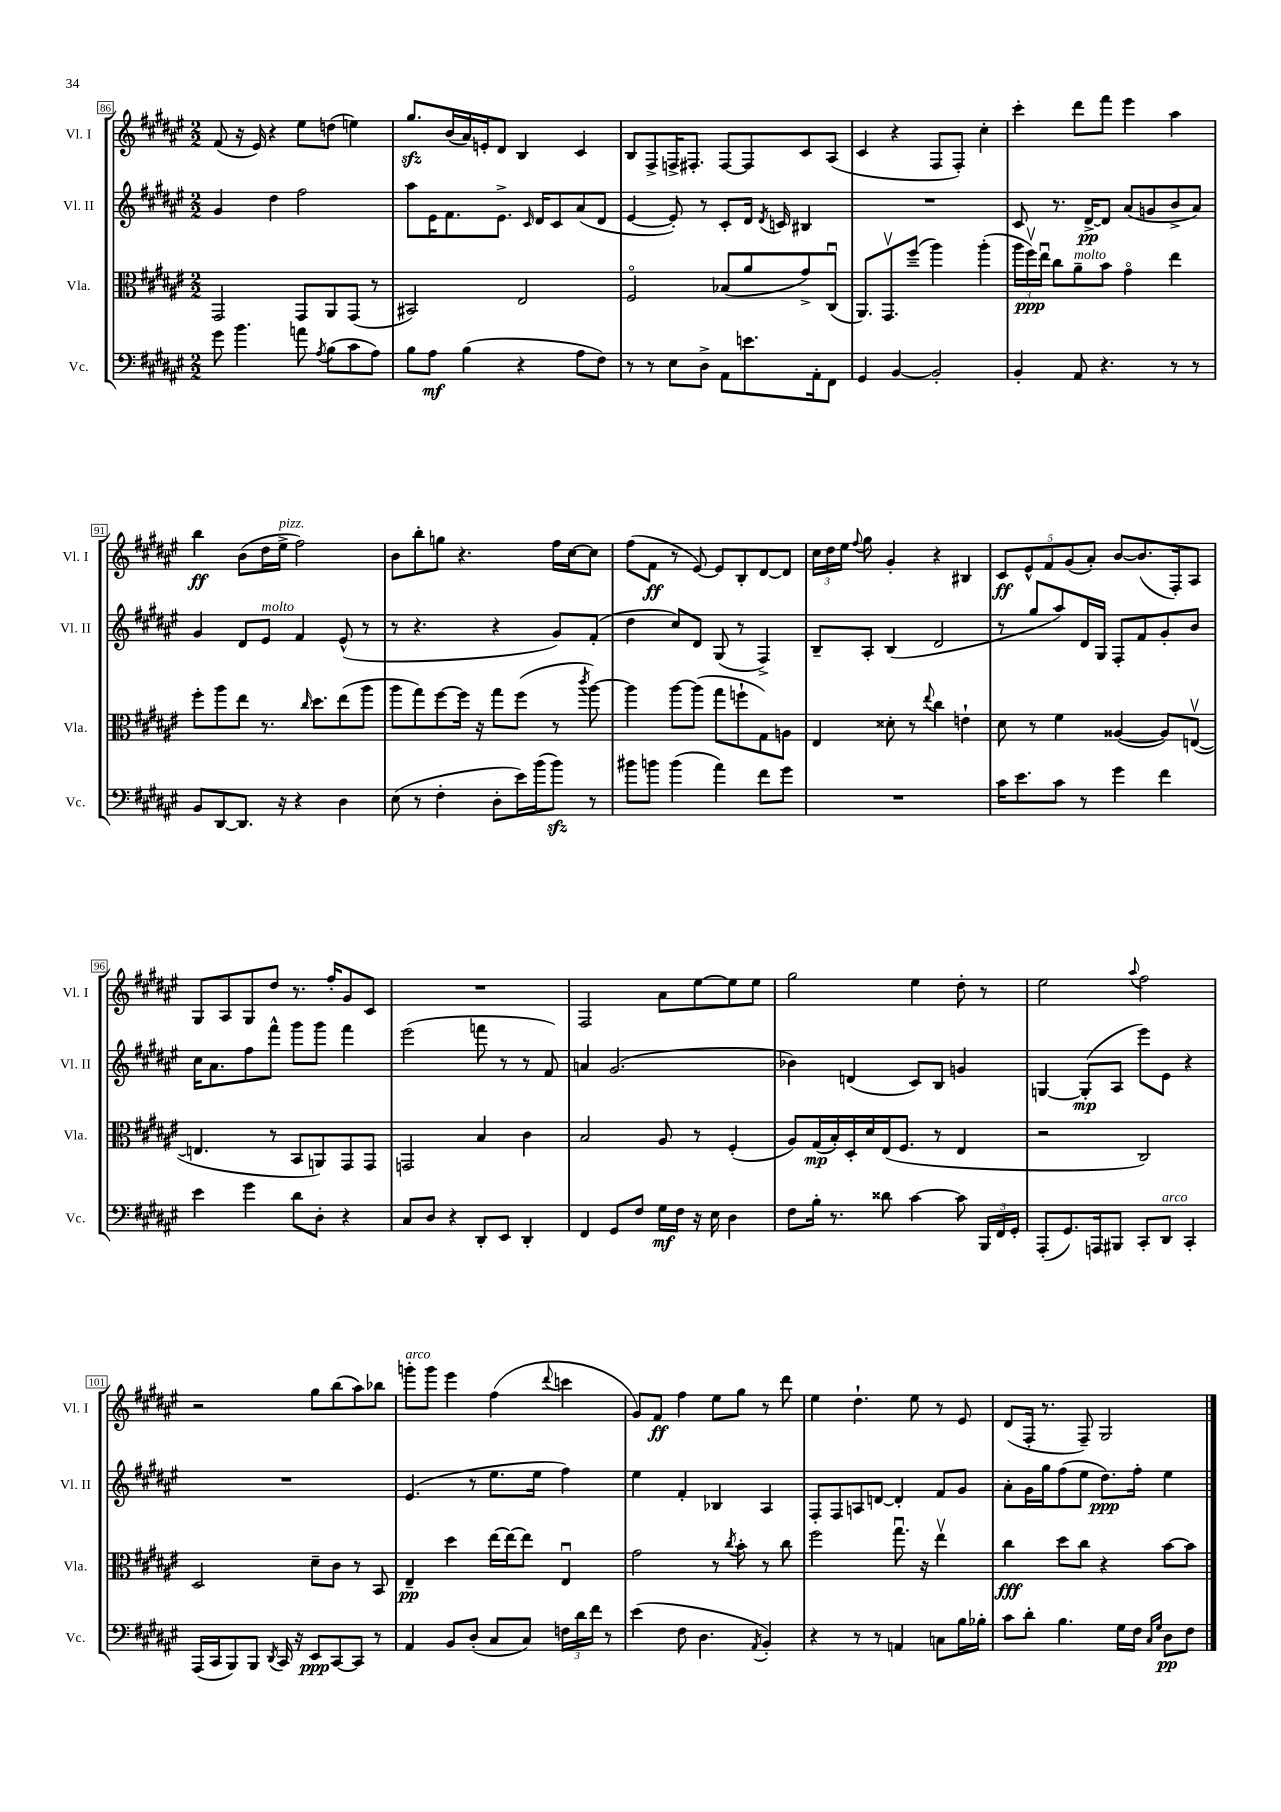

**kern	**kern	**kern	**kern
*staff4	*staff3	*staff2	*staff1
*clefF4	*clefC3	*clefG2	*clefG2
*k[f#c#g#d#a#e#]	*k[f#c#g#d#a#e#]	*k[f#c#g#d#a#e#]	*k[f#c#g#d#a#e#]
*M2/2	*M2/2	*M2/2	*M2/2
8g#\	2GG#/	4g#/	(8f#/
4.b\	.	.	16r
.	.	.	16e#/)
.	.	4dd#\	4r
8a\	8GG#/L	2ff#\	8ee#\L
8qA#/	.	.	.
(8B\L	8AA#/	.	(8dd\J
8c#\	(8GG#/J	.	4ee\)
8A#\J)	8r	.	.
=	=	=	=
8B\L	2BB#/)	8aa#\L	8.gg#/L
8A#\J	.	16e#\K	.
.	.	8.f#\	(16b/L
(4B\	.	.	16a#/)
.	.	.	16e'/J
.	.	8.e#^\J	8d#/J
4r	2E#/	.	4B/
.	.	16qqc#/	.
.	.	16d#/LK	.
.	.	8c#/	.
8A#\L	.	(8a#/	4c#/
8F#\J)	.	8d#/J	.
=	=	=	=
8r	2F#o/	[4e#/	8B/L
8r	.	.	8F#^/
8E#\L	.	8e#'/])	16F^/K
.	.	.	8.F#'/J
8D#^\J	.	8r	.
8AA#\L	(8B-/L	8c#'/L	[8F#/L
8.e\	8a#/	16d#/Jk	8F#/]
.	.	8qd#/	.
.	.	16c/	.
.	8g#^/)	4B#/	8c#/
16AA#'\k	.	.	.
8FF#\J	(8C#u/J	.	(8A#/J
=	=	=	=
4GG#/	8.AA#/L)	1r	4c#/
.	8.GG#v/	.	.
[4BB/	.	.	4r
.	(8ff#~/J	.	.
2BB'/]	4aa#\)	.	8F#/L
.	.	.	8F#'/J)
.	(4aa#'\	.	4cc#'\
=	=	=	=
4BB'/	24aa#\LL	8c#/	4ccc#'\
.	24ff#v\)	.	.
.	24ee#u\JJ	.	.
.	8cc#\L	8.r	.
8AA#/	8a#~\	.	8ddd#\L
.	.	[16d#^/LK	.
4.r	8b\J	8d#/]J	8fff#\J
.	4g#o\	(8a#/L	4eee#\
.	.	8g/	.
8r	4ee#\	8b^/	4aa#\
8r	.	8a#/J)	.
=	=	=	=
8BB/L	8ff#'\L	4g#/	4bb\
[8DD#/	8aa#\	.	.
8.DD#/]J	8ee#\J	8d#/L	(8b\L
.	8.r	8e#/J	16dd#\L
16r	.	.	16ee#^\JJ
4r	.	4f#/	2ff#\)
.	16qqcc#/	.	.
.	8.dd#\L	.	.
4D#\	(8ee#\	(8e#^^/	.
.	8aa#\J	8r	.
=	=	=	=
(8E#\	8aa#\L	8r	8b\L
8r	8gg#\)	4.r	8bb'\
4F#'\	[8ff#\	.	8gg\J
.	16ff#\]Jk	.	4.r
.	16r	.	.
8D#'\L	8gg#\L	4r	.
16e#\L)	(8ff#\J	.	.
(16b\J	.	.	.
8b\J)	8r	8g#/L)	16ff#\LL
.	.	.	[16cc#\J
.	8qccc#/	.	.
8r	[8aa#\)	(8f#'/J	8cc#\]J
=	=	=	=
8b#\L	4aa#\]	4dd#\	(8ff#\L
8b\J	.	.	8f#\J
(4b\	[8aa#\L	8cc#/L)	8r
.	(8aa#\]J	8d#/J	[8e#/)
4a#\)	8gg#\L	(8G#/	8e#/]L
.	8ff`\	8r	8B'/
8f#\L	8G#\)	4F#^/)	[8d#/
8g#\J	8A\J	.	8d#/]J
=	=	=	=
1r	4E#/	8B~/L	24cc#\LL
.	.	.	24dd#\
.	.	.	24ee#\JJ
.	.	.	8qqff#/
.	.	8A#'/J	8gg#\
.	8d##'\	(4B/	4g#'/
.	8r	.	.
.	8qqee#/	.	.
.	4cc#\	2d#/	4r
.	4e`\	.	4B#/
=	=	=	=
16c#\LK	8d#\	8r	10c#/L
8.e#\	.	.	.
.	.	.	10e#^^/
.	8r	8gg#/L	.
.	.	.	10f#/
8c#\J	4f#\	8aa#/)	.
.	.	.	(10g#/
8r	.	16d#/L	.
.	.	.	10a#'/J)
.	.	16G#/JJ	.
4g#\	([4A##/	8F#'/L	[8b/L
.	.	8f#/	(8.b/]
4f#\	8A##/]L)	8g#'/	.
.	.	.	16F#'/k)
.	([8Ev/J	8b/J	8A#/J
=	=	=	=
4e#\	4.E/]	16cc#\LK	8G#/L
.	.	8.a#\	.
.	.	.	8A#/
4g#\	.	8ff#\	8G#/
.	8r	8fff#^^\J	8dd#/J
8d#\L	8BB/L	8ggg#\L	8.r
8D#'\J	8AA/)	8ggg#\J	.
.	.	.	16ff#'/LK
4r	8GG#/	4fff#\	8g#/
.	8GG#/J	.	8c#/J
=	=	=	=
8C#/L	2GG/	(2eee#\	1r
8D#/J	.	.	.
4r	.	.	.
8DD#'/L	4B/	8fff\	.
8EE#/J	.	8r	.
4DD#'/	4c#\	8r	.
.	.	8f#/)	.
=	=	=	=
4FF#/	2B/	4a/	2F#/
8GG#/L	.	(2.g#/	.
8F#/J	.	.	.
16G#\LL	8A#/	.	8a#\L
16F#\JJ	.	.	.
16r	8r	.	[8ee#\
16E#\	.	.	.
4D#\	(4F#'/	.	8ee#\]
.	.	.	8ee#\J
=	=	=	=
8F#\L	8A#/L)	4b-\)	2gg#\
16B'\Jk	(16G#/L	.	.
8.r	16B'/)	.	.
.	16D#'/	(4d/	.
.	16d#/	.	.
8d##\	(16E#/J	.	.
.	8.F#/J	.	.
[4c#\	.	8c#/L)	4ee#\
.	8r	8B/J	.
8c#\]	4E#/	4g/	8dd#'\
24BBB/LL	.	.	8r
24FF#/	.	.	.
24GG#'/JJ	.	.	.
=	=	=	=
(8AAA#'/L	2r	[4G/	2ee#\
8.GG#/)	.	.	.
.	.	(8G'/]L	.
16AAA/k	.	.	.
8BBB#/J	.	8A#/J	.
.	.	.	8qqaa#/
8CC#'/L	2C#/)	8eee#\L)	2ff#\
8DD#/J	.	8e#\J	.
4CC#'/	.	4r	.
=	=	=	=
(16AAA#/LL	2D#/	1r	2r
16CC#/J	.	.	.
8BBB/)	.	.	.
8BBB/J	.	.	.
8qDD#/	.	.	.
16CC#/	.	.	.
16r	.	.	.
8EE#/L	8d#~\L	.	8gg#\L
[8CC#/	8c#\J	.	(8bb\
8CC#/]J	8r	.	8aa#\)
8r	8BB/	.	8bb-\J
=	=	=	=
4AA#/	4E#~/	(4.e#/	8ggg'\L
.	.	.	8ggg\J
8BB/L	4dd#\	.	4eee#\
(8D#'/J	.	8r	.
8C#/L	[16ee#\LL	8.ee#\L	(4ff#\
.	16ee#\_J	.	.
8C#/J)	8ee#\]J	.	.
.	.	16ee#\Jk	.
.	.	.	8qqddd#/
24F\LL	4E#u/	4ff#\)	4ccc\
24d#\	.	.	.
24f#\JJ	.	.	.
8r	.	.	.
=	=	=	=
(4e#\	2g#\	4ee#\	8g#/L)
.	.	.	8f#/J
8F#\	.	4f#'/	4ff#\
4.D#\	.	.	.
.	8r	4B-/	8ee#\L
.	8qcc#/	.	.
.	8b'\	.	8gg#\J
8qAA#/	.	.	.
4BB'/)	8r	4A#/	8r
.	8cc#\	.	8ddd#\
=	=	=	=
4r	2ff#\	8F#'/L	4ee#\
.	.	8F#/	.
8r	.	8A/	4.dd#`\
8r	.	[8d/J	.
4AA/	8.gg#u\	4d'/]	.
.	.	.	8ee#\
.	16r	.	.
8C\L	4ee#v\	8f#/L	8r
16B\L	.	8g#/J	8e#/
16B-'\JJ	.	.	.
=	=	=	=
8c#\L	4cc#\	8a#'\L	(8d#/L
8d#'\J	.	16g#\L	16F#'/Jk
.	.	16gg#\J	8.r
4.B\	8dd#\L	(8ff#\	.
.	8cc#\J	8ee#\J	8F#~/)
.	4r	8.dd#\L)	2G#/
16G#\LL	.	.	.
16F#\JJ	.	16ff#'\Jk	.
16qqC#/LL	.	.	.
16qqG#/JJ	.	.	.
8D#\L	[8b\L	4ee#\	.
8F#\J	8b\]J	.	.
==	==	==	==
*-	*-	*-	*-
